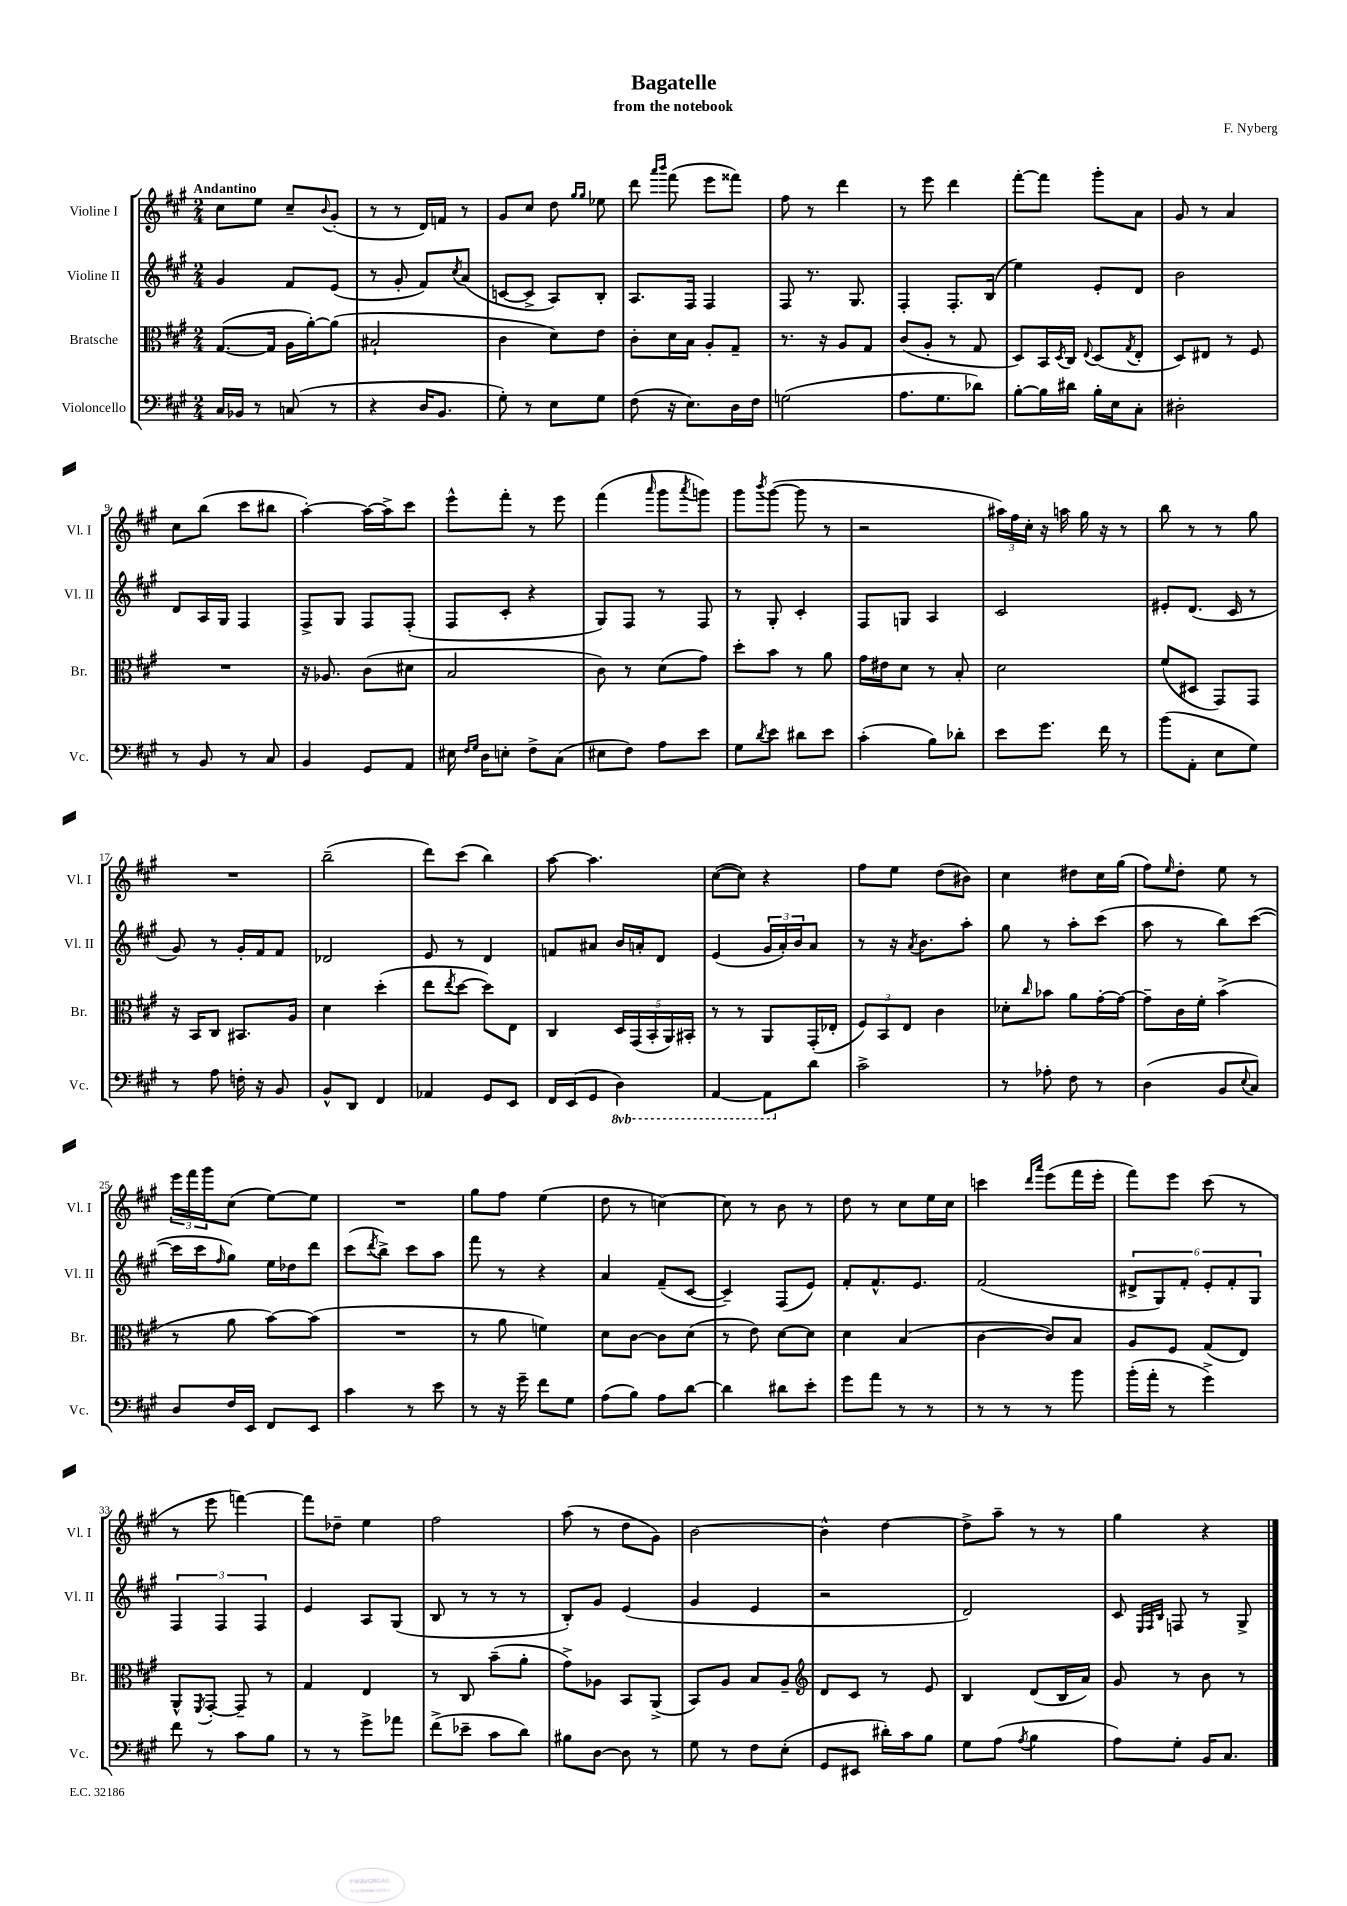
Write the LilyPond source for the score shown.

\header { title = "Bagatelle" composer = "F. Nyberg" subtitle = "from the notebook" }
<<
\new StaffGroup <<
\new Staff = "s0" \with { instrumentName = "Violine I" shortInstrumentName = "Vl. I" } {
    \clef treble \key a \major \numericTimeSignature \time 2/4 \tempo "Andantino"
    cis''8 e''8 cis''8-- \appoggiatura { b'8 } gis'8-.( |
    r8 r8 d'16) f'16 r8 |
    gis'8 cis''8 d''8 \grace { gis''16 gis''16 } ees''8 |
    d'''8 \grace { a'''16 b'''16 } fis'''8( e'''8 fisis'''8) |
    fis''8 r8 d'''4 |
    r8 e'''8 d'''4 |
    fis'''8~-. fis'''8 gis'''8-. a'8 |
    gis'8 r8 a'4 |
    cis''8 b''8( cis'''8 bis''8 |
    a''4~-.) a''16~ a''16-> cis'''8 |
    e'''8-^ fis'''8-. r8 e'''8 |
    fis'''4( \grace { a'''16 } gis'''8 \acciaccatura { a'''8 } g'''8) |
    gis'''8 \acciaccatura { b'''8 } gis'''8~( gis'''8 r8 |
    r2 |
    \tuplet 3/2 { ais''16) fis''16 cis''16-. } r16 a''16 gis''16 r16 r8 |
    b''8 r8 r8 gis''8 |
    R2 |
    b''2--( |
    d'''8) cis'''8( b''4) |
    a''8~ a''4. |
    cis''8~( cis''8) r4 |
    fis''8 e''8 d''8( bis'8) |
    cis''4 dis''8 cis''16 gis''16( |
    fis''8) \grace { e''16 } d''8-. e''8 r8 |
    \tuplet 3/2 { e'''16 fis'''16 gis'''16 } cis''8( e''8~) e''8 |
    R2 |
    gis''8 fis''8 e''4( |
    d''8 r8 c''4~) |
    c''8 r8 b'8 r8 |
    d''8 r8 cis''8 e''16 cis''16 |
    c'''4 \grace { d'''16 a'''16 } e'''8( fis'''16 e'''16-. |
    fis'''8) e'''8 cis'''8( r8 |
    r8 e'''8 f'''4~) |
    f'''8 des''8-- e''4 |
    fis''2 |
    a''8( r8 d''8 gis'8) |
    b'2~ |
    b'4-^ d''4~ |
    d''8-> a''8-- r8 r8 |
    gis''4 r4 \bar "|." |
}
\new Staff = "s1" \with { instrumentName = "Violine II" shortInstrumentName = "Vl. II" } {
    \clef treble \key a \major \numericTimeSignature \time 2/4
    gis'4 fis'8 e'8( |
    r8 gis'8-. fis'8) \acciaccatura { cis''8 } a'8( |
    c'8~ c'8-> a8) b8-. |
    a8. fis16 fis4 |
    fis8 r8. gis8. |
    fis4-. fis8.-. b16( |
    e''4) e'8-. d'8 |
    b'2 |
    d'8 a16 gis16 fis4 |
    fis8-> gis8 fis8 fis8-.( |
    fis8 cis'8-. r4 |
    gis8) fis8 r8 fis8 |
    r8 gis8-. cis'4-. |
    fis8 g8 a4 |
    cis'2 |
    eis'8-. d'8.( cis'16 r8 |
    gis'8) r8 gis'16-. fis'16 fis'8 |
    des'2 |
    e'8 r8 d'4 |
    f'8 ais'8 b'16 a'16-. d'8 |
    e'4( \tuplet 3/2 { gis'16 a'16-.) b'16 } a'8 |
    r8 r16 \acciaccatura { a'8 } b'8. a''8-. |
    gis''8 r8 a''8-. cis'''8( |
    a''8 r8 b''8) cis'''8~( |
    cis'''16 cis'''16 \grace { fis''16 } gis''8) e''16 des''16 d'''8 |
    cis'''8( \acciaccatura { d'''8 } b''8->) cis'''8 a''8 |
    fis'''8 r8 r4 |
    a'4 fis'8--( cis'8~ |
    cis'4--) fis8( e'8) |
    fis'8-. fis'8.-^ e'8. |
    fis'2( |
    \tuplet 6/4 { dis'8-> gis8) fis'8-. e'8-. fis'8-. gis8 } |
    \tuplet 3/2 { fis4 fis4 fis4 } |
    e'4 a8 gis8( |
    b8 r8 r8 r8 |
    b8-.) gis'8 e'4( |
    gis'4 e'4 |
    r2 |
    d'2) |
    cis'8 \grace { e32 fis32 b32 } f8 r8 gis8-> \bar "|." |
}
\new Staff = "s2" \with { instrumentName = "Bratsche" shortInstrumentName = "Br." } {
    \clef alto \key a \major \numericTimeSignature \time 2/4
    gis8.~( gis16 a16 a'16~-.) a'8( |
    bis2-! |
    cis'4 d'8) e'8 |
    cis'8-. d'16 b16 a8-. gis8-- |
    r8. r16 a8 gis8 |
    cis'8( a8-. r8 gis8 |
    d8) b,16 \acciaccatura { d8 } cis16 \appoggiatura { e8 } d8( \acciaccatura { gis8 } e8-. |
    d8) eis8 r8 fis8 |
    R2 |
    r16 aes8. cis'8( dis'8 |
    b2 |
    cis'8) r8 d'8( gis'8) |
    d''8-. b'8 r8 a'8 |
    gis'16 eis'16 d'8 r8 b8-. |
    d'2 |
    fis'8( dis8 gis,8) gis,8 |
    r16 b,16 cis8 bis,8. a16 |
    d'4 d''4-.( |
    e''8 \acciaccatura { e''8 } d''8~ d''8) e8 |
    cis4 \tuplet 5/4 { d16 gis,16( b,16-. a,16) bis,16-. } |
    r8 r8 a,8 gis,16-.( ees16-. |
    \tuplet 3/2 { fis8) b,8 e8 } cis'4 |
    des'8-. \grace { cis''16 } bes'8 a'8 gis'16~-. gis'16~ |
    gis'8-- cis'16 fis'16-. b'4->( |
    r8 a'8 b'8~) b'8( |
    R2 |
    r8 a'8 f'4) |
    d'8 cis'8~ cis'8 d'8( |
    r8 e'8) d'8~ d'8 |
    d'4 b4( |
    cis'4~ cis'8) b8 |
    a8 fis8 gis8( e8) |
    a,8-^ \acciaccatura { fis,8 } gis,8~-. gis,8-- r8 |
    gis4 e4 |
    r8 cis8 b'8--( a'8-. |
    gis'8->) aes8 b,8 a,8->( |
    b,8) a8 b8 a8-- |
    \clef treble d'8 cis'8 r8 e'8 |
    b4 d'8( b16 a'16) |
    gis'8 r8 b'8 r8 \bar "|." |
}
\new Staff = "s3" \with { instrumentName = "Violoncello" shortInstrumentName = "Vc." } {
    \clef bass \key a \major \numericTimeSignature \time 2/4 \set Staff.ottavationMarkups = #ottavation-simple-ordinals
    cis16 bes,16 r8 c8( r8 |
    r4 d16 b,8. |
    gis8-.) r8 e8 gis8 |
    fis8( r16 e8.) d16 fis16 |
    g2( |
    a8. gis8. des'8) |
    b8~-. b16 dis'16 b16-. e16 cis8-. |
    dis2-. |
    r8 b,8 r8 cis8 |
    b,4 gis,8 a,8 |
    eis16 \grace { fis16 gis16 } d16 e8-. fis8-> cis8( |
    eis8 fis8) a8 e'8 |
    gis8 \acciaccatura { d'8 } e'8 dis'8 e'8 |
    cis'4-.( b8) des'8-. |
    e'8 gis'8. fis'16 r8 |
    b'8( a,8-. e8 gis8) |
    r8 a8 f16-. r16 b,8 |
    b,8-^ d,8 fis,4 |
    aes,4 gis,8 e,8 |
    fis,16 e,16( gis,8 \ottava #-1 d,4) |
    a,,4~ a,,8 \ottava #0 d'8 |
    cis'2-> |
    r8 aes8-. fis8 r8 |
    d4( b,8 \appoggiatura { e8 } cis8) |
    d8 fis16 e,16 fis,8 e,8 |
    cis'4 r8 e'8 |
    r8 r16 gis'16-- fis'8 gis8 |
    a8( b8) a8 d'8~ |
    d'4 dis'8 e'8-. |
    gis'8 a'8 r8 r8 |
    r8 r8 r8 b'8 |
    b'16-.( a'16-. r8 gis'4->) |
    fis'8 r8 cis'8 b8 |
    r8 r8 gis'8-> aes'8 |
    fis'8->( ees'8-- cis'8 d'8) |
    bis8 d8~ d8 r8 |
    gis8 r8 fis8 e8-.( |
    gis,8 eis,8 dis'16-.) cis'16 b8 |
    gis8 a8( \acciaccatura { a8 } b4 |
    a8) gis8-. b,16 cis8. \bar "|." |
}
>>
>>
